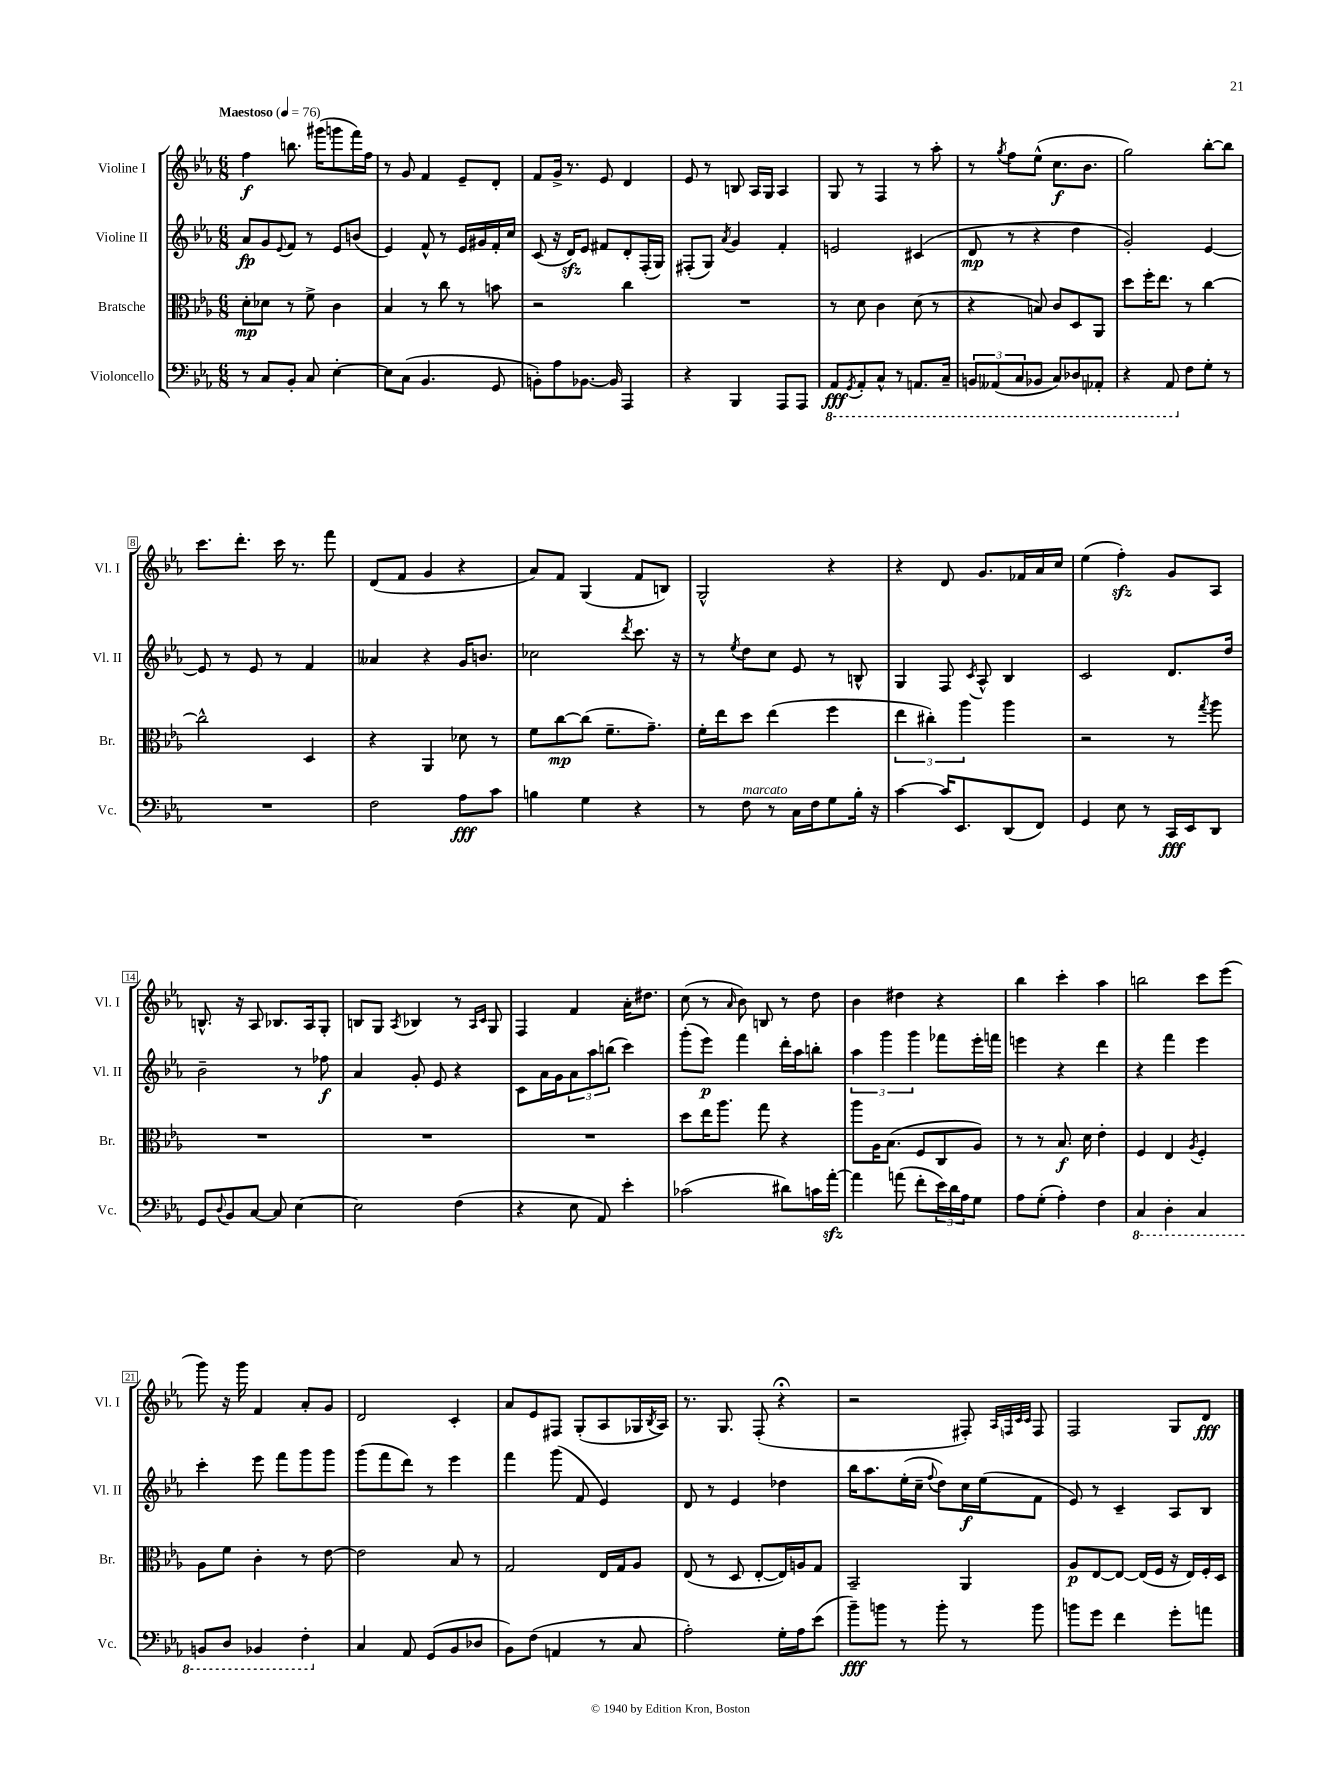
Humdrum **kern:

**kern	**kern	**kern	**kern
*staff4	*staff3	*staff2	*staff1
*clefF4	*clefC3	*clefG2	*clefG2
*k[b-e-a-]	*k[b-e-a-]	*k[b-e-a-]	*k[b-e-a-]
*M6/8	*M6/8	*M6/8	*M6/8
*MM76	*MM76	*MM76	*MM76
8r	8d'	8a-	4ff
8C	8d-	8g	.
.	.	8qqe-	.
8BB-'	8r	8f	8.bb
8C	8f^	8r	.
.	.	.	(16ggg#
[4E-'	4c	8e-	8ggg
.	.	(8b	16fff)
.	.	.	16ff
=	=	=	=
8E-]	4B-	4e-)	8r
(8C	.	.	8g
4.BB-	8r	8f^^	4f
.	8cc	8r	.
.	8r	16e-	8e-~
.	.	16g#	.
8GG	8b	16f'	8d'
.	.	16cc	.
=	=	=	=
8BB')	2r	(8c	8f
8A-	.	16r	16g^
.	.	16d)	8.r
[8.BB-	.	8e-	.
.	.	8f#	8e-
16BB-]	.	.	.
4AAA-	4cc	8d'	4d
.	.	(16F'	.
.	.	16G)	.
=	=	=	=
4r	2.r	(8F#'	8e-
.	.	8G)	8r
.	.	8qa-	.
4BBB-	.	4g	8B
.	.	.	16A-
.	.	.	16G
8AAA-	.	4f'	4A-
8AAA-	.	.	.
=	=	=	=
8AAA-	8r	2e	8G
8qGGG	.	.	.
8AAA-'	8d	.	8r
8CC^^	4c	.	4F
8r	.	.	.
8.AAA	(8d	(4c#	8r
.	8r	.	8aa-'
16CC~	.	.	.
=	=	=	=
12BBB	4r	8d	8r
(12AAA--	.	.	.
.	.	.	8qgg
.	.	8r	8ff
12CC	.	.	.
8BBB-	8B)	4r	(8ee-^^
8CC)	8c	.	8.cc
8DD-	8D	4dd	.
.	.	.	8.b-
8AAA-'	8AA-	.	.
=	=	=	=
4r	8dd	2g')	2gg)
.	16ff'	.	.
.	8.ee-	.	.
8AAA-	.	.	.
8F	8r	.	.
8G'	[4cc	[4e-	[8bb-'
8r	.	.	8bb-]
=	=	=	=
2.r	2cc^^]	8e-]	8.ccc
.	.	8r	.
.	.	.	8.ddd'
.	.	8e-	.
.	.	8r	16ccc
.	.	.	8.r
.	4D	4f	.
.	.	.	8fff
=	=	=	=
2F	4r	4a--	(8d
.	.	.	8f
.	4AA-	4r	4g
8A-	8d-	16g	4r
.	.	8.b	.
8c	8r	.	.
=	=	=	=
4B	8f	2cc-	8a-)
.	[8cc	.	8f
4G	(8cc]	.	(4G
.	8.f~	.	.
.	.	8qddd	.
4r	.	8.ccc	8f
.	8.g~)	.	.
.	.	.	8B)
.	.	16r	.
=	=	=	=
8r	16f'	8r	2G^^
.	16ee-	.	.
.	.	8qee-	.
8F	8dd	8dd	.
8r	(4ee-	8cc	.
16C	.	8e-	.
16F	.	.	.
8G	4ff	8r	4r
16B-'	.	8B^^	.
16r	.	.	.
=	=	=	=
[4c	6ee-	4G	4r
.	6cc#')	.	.
16c]	.	8F	8d
8.EE-	.	.	.
.	6aa-	.	.
.	.	8qc	.
.	.	8A-^^	8.g
(8DD	4aa-	4B-	.
.	.	.	16f-
8FF)	.	.	16a-
.	.	.	16cc
=	=	=	=
4GG	2r	2c	(4ee-
8E-	.	.	4ff')
8r	.	.	.
16CC	8r	8.d	8g
16EE-	.	.	.
.	8qgg	.	.
8DD	8aa-	.	8A-
.	.	16dd	.
=	=	=	=
8GG	2.r	2b-~	8.B^^
8qqD	.	.	.
8BB-	.	.	.
.	.	.	16r
[8C	.	.	8A-
8C]	.	.	8.B-
[4E-	.	8r	.
.	.	.	16A-
.	.	8ff-	8G'
=	=	=	=
2E-]	2.r	4a-	8B
.	.	.	8G
.	.	.	8qA-
.	.	8g'	4B-
.	.	8e-	.
(4F	.	4r	8r
.	.	.	16qqA-
.	.	.	16qqc
.	.	.	8G
=	=	=	=
4r	2.r	8c	4F
.	.	16a-	.
.	.	16g	.
8E-	.	12a-	4f
.	.	12aa-	.
8AA-)	.	.	.
.	.	(12bb	.
4e-'	.	4ccc)	16a-'
.	.	.	8.dd#
=	=	=	=
(2c-	8dd	(8ggg'	(8cc
.	16ee-	8eee-)	8r
.	8.aa-	.	.
.	.	.	16qqa-
.	.	4fff	8b-)
.	8gg	.	8B
8d#)	4r	16ddd'	8r
.	.	16aa-	.
16c	.	8bb'	8dd
[16a-'	.	.	.
=	=	=	=
4a-]	8aa-	6aa-	4b-
.	16A-	.	.
.	.	6ggg	.
.	(8.B-	.	.
(8a	.	.	4dd#
.	.	6ggg	.
8f'	8F	.	.
24e-)	8C	8fff-	4r
24d	.	.	.
24A-	.	.	.
8G	8A-)	16eee-'	.
.	.	16fff	.
=	=	=	=
8A-	8r	4eee	4bb-
(8G'	8r	.	.
4A-')	8.B-	4r	4ccc'
.	16d	.	.
4F	4e-'	4ddd	4aa-
=	=	=	=
4CC	4F	4r	2bb
4DD'	4E-	4fff	.
.	8qA-	.	.
4CC	4F'	4eee-	8ccc
.	.	.	(8eee-
=	=	=	=
8BBB	8A-	4ccc'	8ggg)
8DD	8f	.	16r
.	.	.	16ggg
4BBB-	4c'	8eee-	4f
.	.	8fff	.
4FF'	8r	8ggg	8a-'
.	[8e-	8ggg	8g
=	=	=	=
4C	2e-]	(8ggg	2d
.	.	8fff	.
8AA-	.	8ddd)	.
(8GG	.	8r	.
8BB-	8B-	4eee-	4c'
8D-	8r	.	.
=	=	=	=
8BB-)	2G	4fff	8a-
(8F	.	.	8e-
4AA	.	(8ggg	8F#
.	.	8f	(8G'
8r	16E-	4e-)	8A-
.	16G	.	.
8C	8A-	.	16G-
.	.	.	8qB-
.	.	.	16A-)
=	=	=	=
2A-')	(8E-	8d	8.r
.	8r	8r	.
.	.	.	8.G
.	8D	4e-	.
.	[8E-'	.	(8F'
16G'	16E-])	4dd-	4r;
16A-	16A	.	.
(8e-	8G	.	.
=	=	=	=
8b-~)	2BB-~	16bb-	2r
.	.	8.aa-	.
8b	.	.	.
8r	.	(16ee-'	.
.	.	16cc~	.
.	.	8qqff	.
8b'	.	8dd)	.
8r	4AA-	16cc	8F#')
.	.	(16ee-	.
.	.	.	32qqA-
.	.	.	32qqF
.	.	.	32qqc
.	.	.	32qqc
8b	.	8f	8F
=	=	=	=
8b	8A-	8e-)	2F
8g	[8E-	8r	.
4f	8E-_	4c~	.
.	(16E-]	.	.
.	16F	.	.
8g'	16r	8A-	8G
.	16E-)	.	.
8a	16F'	8B-	8d
.	16D	.	.
==	==	==	==
*-	*-	*-	*-
